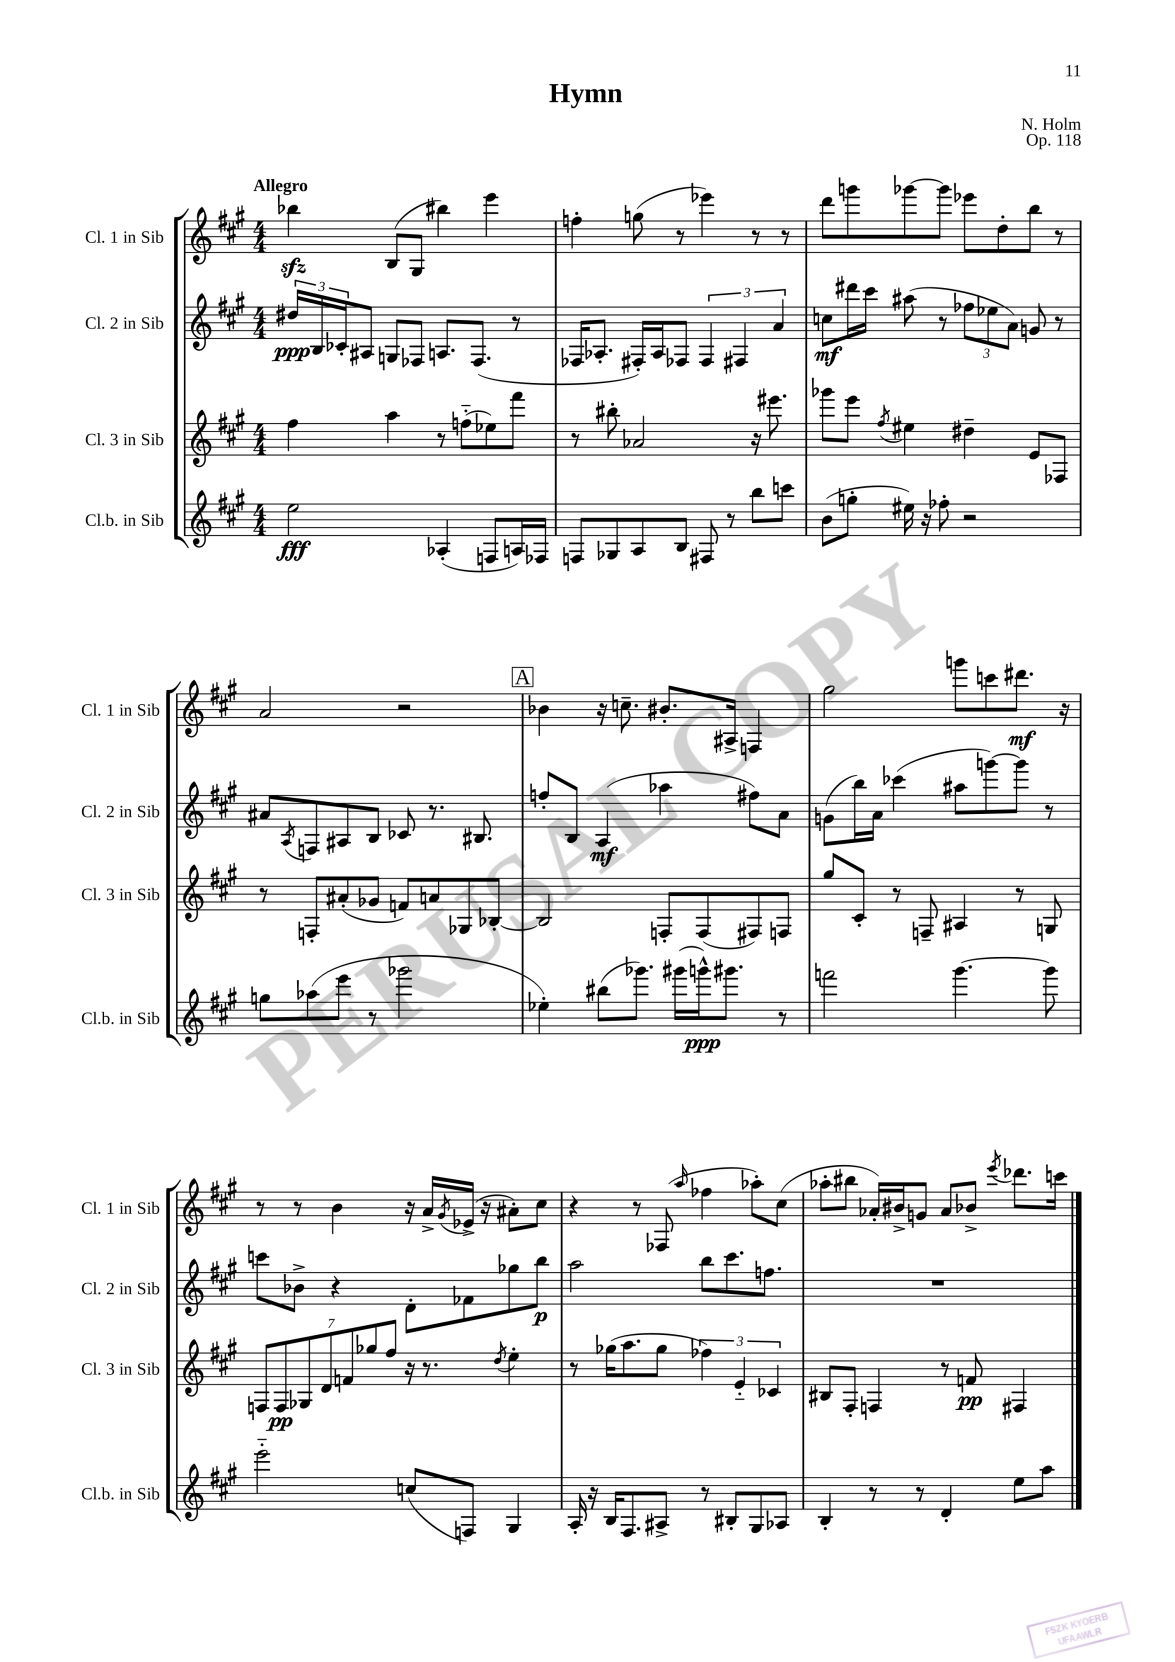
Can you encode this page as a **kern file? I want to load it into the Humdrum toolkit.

**kern	**dynam	**kern	**dynam	**kern	**dynam	**kern	**dynam
*part4	*part4	*part3	*part3	*part2	*part2	*part1	*part1
*staff4	*staff4	*staff3	*staff3	*staff2	*staff2	*staff1	*staff1
*I"Cl.b. in Sib	*	*I"Cl. 3 in Sib	*	*I"Cl. 2 in Sib	*	*I"Cl. 1 in Sib	*
*I'Cl.b. in Sib	*	*I'Cl. 3 in Sib	*	*I'Cl. 2 in Sib	*	*I'Cl. 1 in Sib	*
*clefG2	*	*clefG2	*	*clefG2	*	*clefG2	*
*k[f#c#g#]	*	*k[f#c#g#]	*	*k[f#c#g#]	*	*k[f#c#g#]	*
*M4/4	*	*M4/4	*	*M4/4	*	*M4/4	*
=1	=1	=1	=1	=1	=1	=1	=1
!	!	!	!	!	!	!LO:TX:a:B:t=Allegro	!
2ee\	fff	4ff#\	.	24dd#X/LL	ppp	4bb-Xzz\	.
.	.	.	.	24B/	.	.	.
.	.	.	.	24c-X'/J	.	.	.
.	.	.	.	8A#X/J	.	.	.
.	.	4aa\	.	8Gn/L	.	(8B/L	.
.	.	.	.	8F-X/J	.	8G#/J	.
(4A-X'/	.	8r	.	8.An/L	.	4bb#X\)	.
.	.	(8ffn\L	.	.	.	.	.
.	.	.	.	(8.F-/J	.	.	.
8Fn/L	.	8ee-X\)	.	.	.	4eee\	.
16An/L)	.	8fff#\J	.	8r	.	.	.
16F-X/JJ	.	.	.	.	.	.	.
=2	=2	=2	=2	=2	=2	=2	=2
8Fn/L	.	8r	.	16F-X/KL	.	4ffn'\	.
.	.	.	.	8.A-X'/J	.	.	.
8G-X/	.	8bb#X'\	.	.	.	.	.
8A/	.	2a-X/	.	16F#X'/LL)	.	(8ggn\	.
.	.	.	.	16A-/J	.	.	.
8B/J	.	.	.	8F-X/J	.	8r	.
8F#X/	.	.	.	6F-/	.	4eee-X\)	.
8r	.	.	.	.	.	.	.
.	.	.	.	6F#X/	.	.	.
8bb\L	.	16r	.	.	.	8r	.
.	.	8.eee#X\	.	.	.	.	.
.	.	.	.	6a/	.	.	.
8cccn\J	.	.	.	.	.	8r	.
=3	=3	=3	=3	=3	=3	=3	=3
(8b\L	.	8ggg-X\L	.	8ccn\L	mf	8ddd\L	.
8ggn'\J	.	8eee\J	.	16ddd#X\L	.	8gggn\	.
.	.	.	.	16ccc#\JJ	.	.	.
.	.	8qff#/	.	.	.	.	.
16ee#X\)	.	4ee#X\	.	(8aa#X\	.	[8ggg-X\	.
16r	.	.	.	.	.	.	.
8ff-X'\	.	.	.	8r	.	8ggg-\J]	.
2r	.	4dd#X~\	.	12ff-X\L	.	8eee-X\L	.
.	.	.	.	12ee-X\	.	.	.
.	.	.	.	.	.	8dd'\	.
.	.	.	.	12a\J)	.	.	.
.	.	8e/L	.	8gn/	.	8bb\J	.
.	.	8F-X/J	.	8r	.	8r	.
!!LO:LB:g=z
=4	=4	=4	=4	=4	=4	=4	=4
8ggn\L	.	8r	.	8a#X/L	.	2a/	.
.	.	.	.	8qA/	.	.	.
(8aa-X\	.	8Fn'/L	.	8Fn/	.	.	.
8eee\J	.	(8a#X'/	.	8A#X/	.	.	.
8r	.	8g-X/J	.	8B/J	.	.	.
2ggg-X\	.	8fn/L)	.	8c-X/	.	2r	.
.	.	8an/	.	8.r	.	.	.
.	.	8G-X/	.	.	.	.	.
.	.	.	.	8.B#X/	.	.	.
.	.	[8B-X'/J	.	.	.	.	.
!!LO:REH:place=s1:t=A
=5	=5	=5	=5	=5	=5	=5	=5
4ee-X'\)	.	2B-/]	.	8ffn'/L	.	4b-X\	.
.	.	.	.	8B/J	.	.	.
(8bb#X\L	.	.	.	(4A/	mf	16r	.
.	.	.	.	.	.	8.ccn~\	.
8.ggg-X\J)	.	.	.	.	.	.	.
.	.	8Fn'/L	.	4aa-X\	.	8.b#X'/L	.
(16ggg#X\LL	.	.	.	.	.	.	.
16gggn^^\J)	ppp	(8F/	.	.	.	.	.
8.ggg#X\J	.	.	.	.	.	16A#X^/Jk	.
.	.	8F#X/)	.	8ff#X\L)	.	4Fn/	.
8r	.	8Fn/J	.	8a\J	.	.	.
=6	=6	=6	=6	=6	=6	=6	=6
2fffn\	.	8gg#/L	.	(8gn\L	.	2gg#\	.
.	.	8c#'/J	.	16bb\L)	.	.	.
.	.	.	.	16a\JJ	.	.	.
.	.	8r	.	(4ccc-X\	.	.	.
.	.	8Fn~/	.	.	.	.	.
[4.ggg#\	.	4A#X/	.	8aa#X\L	.	8gggn\L	.
.	.	.	.	[8gggn\)	.	8cccn\	.
.	.	8r	.	8ggg\J]	.	8.ddd#X\J	mf
8ggg#\]	.	8Gn/	.	8r	.	.	.
.	.	.	.	.	.	16r	.
!!LO:LB:g=z
=7	=7	=7	=7	=7	=7	=7	=7
2eee\	.	14Fn/L	.	8cccn\L	.	8r	.
.	.	14F/	pp	.	.	.	.
.	.	.	.	8b-X^\J	.	8r	.
.	.	14G-X/	.	.	.	.	.
.	.	14d/	.	.	.	.	.
.	.	.	.	4r	.	4b\	.
.	.	14fn/	.	.	.	.	.
.	.	14gg-X/	.	.	.	.	.
.	.	14ff#/J	.	.	.	.	.
(8ccn/L	.	16r	.	8d'\L	.	16r	.
.	.	8.r	.	.	.	16a^/LL	.
.	.	.	.	.	.	8qg#/	.
8Fn/J)	.	.	.	8f-X\	.	(16e-X^/JJ	.
.	.	.	.	.	.	16r	.
.	.	8qdd/	.	.	.	.	.
4G#/	.	4ee'\	.	8gg-X\	.	8a#X'\L)	.
.	.	.	.	8bb\J	p	8cc#\J	.
=8	=8	=8	=8	=8	=8	=8	=8
16A'/	.	8r	.	2aa\	.	4r	.
16r	.	.	.	.	.	.	.
16B/KL	.	(16gg-X\KL	.	.	.	.	.
8.F#/	.	8.aa\	.	.	.	.	.
.	.	.	.	.	.	8r	.
8A#X^/J	.	8gg-\J	.	.	.	(8F-X/	.
.	.	.	.	.	.	16qqaa/	.
8r	.	6ff-X\)	.	8bb\L	.	4ff-X\	.
8B#X'/L	.	.	.	8.ccc#\	.	.	.
.	.	6e/	.	.	.	.	.
8G#/	.	.	.	.	.	8aa-X'\L)	.
.	.	.	.	8.ffn\J	.	.	.
.	.	6c-X/	.	.	.	.	.
8A-X/J	.	.	.	.	.	(8cc#\J	.
=9	=9	=9	=9	=9	=9	=9	=9
4B'/	.	8B#X/L	.	1r	.	8aa-X'\L	.
.	.	8F#'/J	.	.	.	8bb#X\J	.
8r	.	4Fn/	.	.	.	16a-X'/LL)	.
.	.	.	.	.	.	16b#X^/J	.
8r	.	.	.	.	.	8gn/J	.
4d'/	.	8r	.	.	.	8a-/L	.
.	.	8fn/	pp	.	.	8b-X^/J	.
.	.	.	.	.	.	8qeee/	.
8ee\L	.	4F#X/	.	.	.	8.ddd-X\L	.
8aa\J	.	.	.	.	.	.	.
.	.	.	.	.	.	16cccn\Jk	.
==	==	==	==	==	==	==	==
*-	*-	*-	*-	*-	*-	*-	*-
